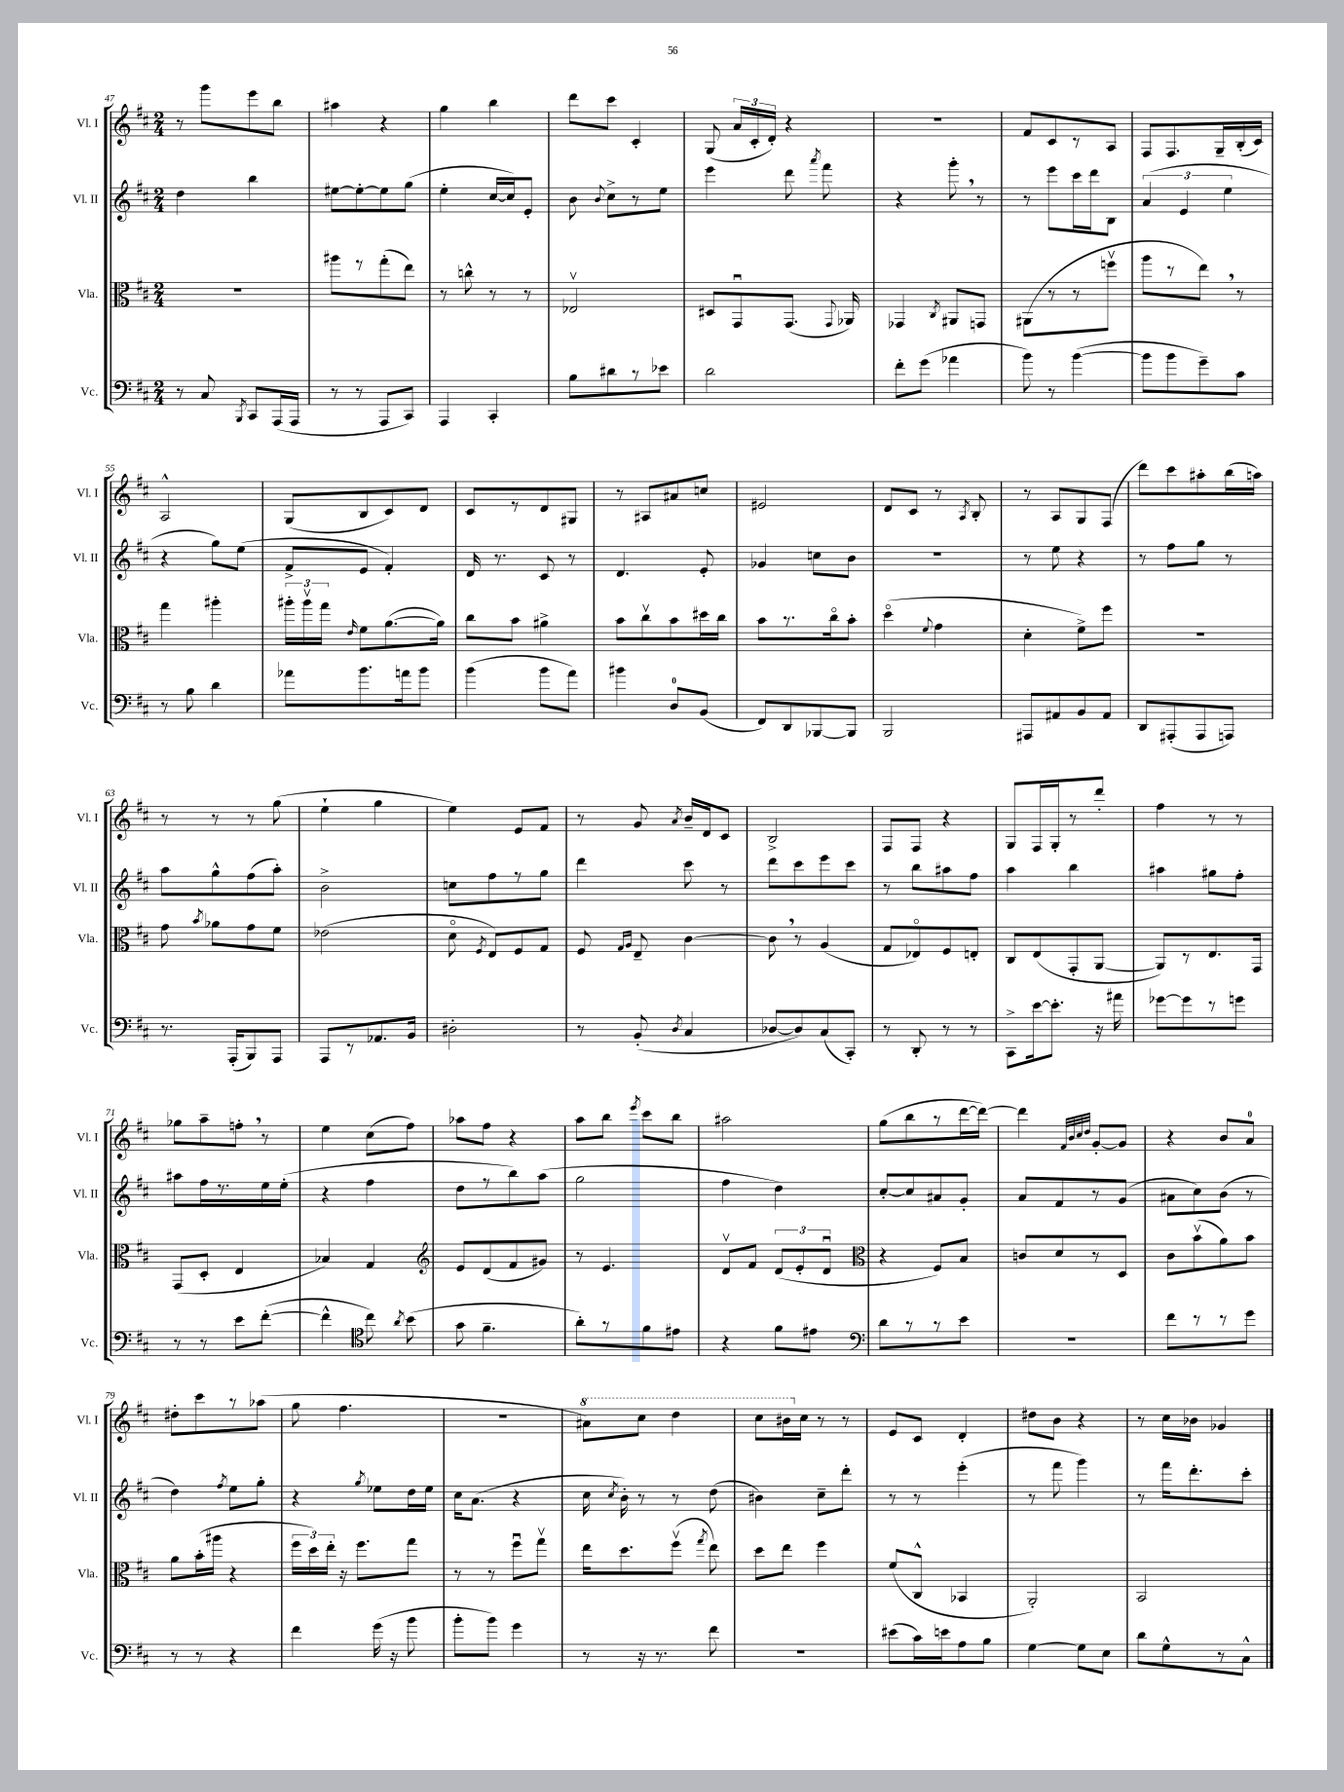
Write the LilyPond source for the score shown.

<<
\new StaffGroup <<
\new Staff = "s0" \with { instrumentName = "Vl. I" shortInstrumentName = "Vl. I" } {
    \clef treble \key d \major \numericTimeSignature \time 2/4
    \autoBeamOff r8 g'''8[ e'''8 b''8] |
    ais''4 r4 |
    g''4 b''4 |
    d'''8[ cis'''8] cis'4-. |
    g8( \tuplet 3/2 { a'16[ cis'16-. d'16]-.) } r4 |
    r2 |
    fis'8[ cis'8 r8 a8] |
    fis8[ fis8. g16-- b16-.( cis'16]) |
    a2-^ |
    g8[( b8 cis'8) d'8] |
    cis'8[ r8 d'8 gis8] |
    r8 ais8[ ais'8 c''8] |
    eis'2 |
    d'8[ cis'8] r8 \acciaccatura { a8 } b8-. |
    r8 a8[ g8 fis8]( |
    d'''8[) cis'''8 ais''8-. b''16( a''16]) |
    r8 r8 r8 g''8( |
    e''4-! g''4 |
    e''4) e'8[ fis'8] |
    r8 g'8 \acciaccatura { a'8 } b'16[-- d'16 cis'8] |
    b2-> |
    fis8[ fis8] r4 |
    g8[ fis16 g16-. r8 d'''8]-. |
    fis''4 r8 r8 |
    ges''8[ a''8-- f''8]-. \breathe r8 |
    e''4 cis''8[( fis''8]) |
    aes''8[ fis''8] r4 |
    a''8[ b''8] \acciaccatura { e'''8 } cis'''8[ b''8] |
    ais''2 |
    g''8[( b''8 r8 d'''16~ d'''16]~) |
    d'''4 \grace { fis'32[ b'32 cis''32 d''32] } g'8[~-. g'8] |
    r4 b'8[ a'8]-0 |
    dis''8[-. cis'''8 r8 aes''8]( |
    g''8 fis''4. |
    R2 |
    \ottava #1 ais''8[) cis'''8] d'''4 |
    cis'''8[ bis''16 \ottava #0 cis''16] r8 r8 |
    e'8[ cis'8] d'4-. |
    dis''8[ b'8] r4 |
    r8 cis''16[ bes'16] ges'4 \bar "|." |
}
\new Staff = "s1" \with { instrumentName = "Vl. II" shortInstrumentName = "Vl. II" } {
    \clef treble \key d \major \numericTimeSignature \time 2/4
    \autoBeamOff d''4 b''4 |
    eis''8[~ eis''8~-. eis''8 g''8]( |
    e''4-. cis''16[~ cis''16) e'8]-. |
    b'8 \appoggiatura { b'8 } cis''8[-> r8 e''8] |
    e'''4 d'''8 \acciaccatura { a'''8 } fis'''8 |
    r4 g'''8-. \breathe r8 |
    r8 e'''8[ cis'''16 d'''16 b8] |
    \tuplet 3/2 { a'4( e'4 e''4 } |
    r4 g''8[) e''8]( |
    fis'8[-> e'8] fis'4-.) |
    d'16 r8. cis'8 r8 |
    d'4. e'8-. |
    ges'4 c''8[ b'8] |
    R2 |
    r8 e''8 r4 |
    r8 fis''8[ g''8] r8 |
    a''8[ g''8-^ fis''8( a''8]-.) |
    b'2-> |
    c''8[ fis''8 r8 g''8] |
    d'''4 cis'''8 r8 |
    d'''8[ cis'''8 e'''8 cis'''8] |
    r8 b''8[ ais''8 fis''8] |
    a''4 b''4 |
    ais''4 gis''8[ fis''8]-. |
    ais''8[ fis''16 r8. e''16 e''16]-.( |
    r4 fis''4 |
    d''8[ r8 b''8) a''8]( |
    g''2 |
    fis''4 d''4) |
    cis''8[~-. cis''8 ais'8 g'8]-. |
    a'8[ fis'8 r8 g'8]( |
    ais'8[ cis''8) b'8]( r8 |
    d''4) \acciaccatura { fis''8 } e''8[ g''8]-. |
    r4 \acciaccatura { g''8 } ees''8[ d''16 ees''16] |
    cis''16[ a'8.]( r4 |
    cis''16 \acciaccatura { cis''8 } b'16-.) r8 r8 d''8( |
    bis'4) cis''8[-- d'''8]-. |
    r8 r8 e'''4-.( |
    r8 fis'''8 g'''4) |
    r8 fis'''16[ d'''8.-. cis'''8]-. \bar "|." |
}
\new Staff = "s2" \with { instrumentName = "Vla." shortInstrumentName = "Vla." } {
    \clef alto \key d \major \numericTimeSignature \time 2/4
    \autoBeamOff r2 |
    ais''8[ r8 g''8-.( e''8]) |
    r8 c''8-^ r8 r8 |
    ees2\upbow |
    dis8[ g,8\downbow g,8.]( \appoggiatura { g,8 } aes,16) |
    ges,4 \acciaccatura { cis8 } ais,8[ g,8] |
    ais,8[( r8 r8 f''8]\upbow |
    a''8[ r8 e''8]) \breathe r8 |
    g''4 ais''4-. |
    \tuplet 3/2 { ais''16[-. ais''16\upbow g''16] } \grace { e'16 } fis'8[ a'8.~( a'16]) |
    cis''8[ b'8] ais'4-> |
    b'8[ cis''8\upbow b'8 dis''16 cis''16] |
    b'8[ r8. cis''16\flageolet b'8]-. |
    d''4\flageolet( \appoggiatura { fis'8 } g'4 |
    d'4-. fis'8[->) fis''8] |
    R2 |
    g'8 \acciaccatura { b'8 } aes'8[ g'8 fis'8] |
    ees'2( |
    d'8\flageolet \acciaccatura { fis8 } e8[) fis8 g8] |
    fis8 \grace { g16[ a16] } e8-- cis'4~ |
    cis'8 \breathe r8 a4( |
    g8[ ees8\flageolet) fis8 e8]-. |
    cis8[ e8( g,8-. a,8]~ |
    a,8[) r8 e8. g,16] |
    g,8[( d8]-. e4 |
    bes4) g4 |
    \clef treble e'8[ d'8( fis'8 gis'8]) |
    r8 e'4. |
    d'8[\upbow fis'8] \tuplet 3/2 { d'8[( e'8-. d'8]\downbow } |
    \clef alto r4 fis8[) b8] |
    c'8[ d'8 r8 d8] |
    cis'8[ b'8\upbow( a'8) b'8] |
    a'8[ b'16-.( ais''16] r4 |
    \tuplet 3/2 { fis''16[ d''16) e''16]-. } r16 fis''8.[ g''8] |
    r8 r8 fis''8[\downbow g''8]\upbow |
    e''16[ d''8. fis''8]\upbow( \acciaccatura { g''8 } e''8) |
    d''8[ e''8] fis''4 |
    fis'8[( cis8]-^ bes,4 |
    a,2-.) |
    b,2 \bar "|." |
}
\new Staff = "s3" \with { instrumentName = "Vc." shortInstrumentName = "Vc." } {
    \clef bass \key d \major \numericTimeSignature \time 2/4
    \autoBeamOff r8 cis8 \acciaccatura { b,,8 } cis,8[ a,,16( a,,16] |
    r8 r8 a,,8[ cis,8]) |
    a,,4 cis,4-. |
    b8[ dis'8 r8 ees'8] |
    d'2 |
    fis'8[-. g'8]( aes'4 |
    b'8) r8 b'4~( |
    b'8[ b'8 g'8--) cis'8] |
    r8 b8 d'4 |
    aes'8[ b'8. a'16 b'8] |
    b'4( b'8[ a'8]) |
    bis'4 d8[-0 b,8]( |
    fis,8[) d,8 bes,,8~ bes,,8] |
    b,,2 |
    ais,,8[ ais,8 b,8 ais,8] |
    d,8[ ais,,8-.( ais,,8 a,,8]) |
    r8. a,,16[-.( b,,8) a,,8] |
    a,,8[ r8 aes,8. b,16] |
    dis2-. |
    r8 b,8-.( \acciaccatura { d8 } cis4 |
    des8[~ des8) cis8( cis,8]-.) |
    r8 d,8-. r8 r8 |
    cis,8[-> e'16~ e'8.]-. r16 ais'16 |
    ges'8[~ ges'8 r8 g'8] |
    r8 r8 e'8[ fis'8]~-.( |
    fis'4-^ \clef tenor cis''8) \acciaccatura { a'8 } b'8( |
    g'8 fis'4.-- |
    a'8[-.) r8 fis'8 eis'8] |
    r4 fis'8[ eis'8] |
    \clef bass d'8[ r8 r8 e'8] |
    R2 |
    fis'8[ r8 r8 g'8] |
    r8 r8 r4 |
    fis'4 g'16( r16 b'8 |
    b'8[-. b'8]) g'4 |
    r8 r16 r8. fis'8 |
    r2 |
    eis'8[( cis'16) e'16 a8 b8] |
    g4~ g8[ e8] |
    d'8[ g8-^ r8 cis8]-^ \bar "|." |
}
>>
>>
\layout { \context { \Score currentBarNumber = #47 } }
